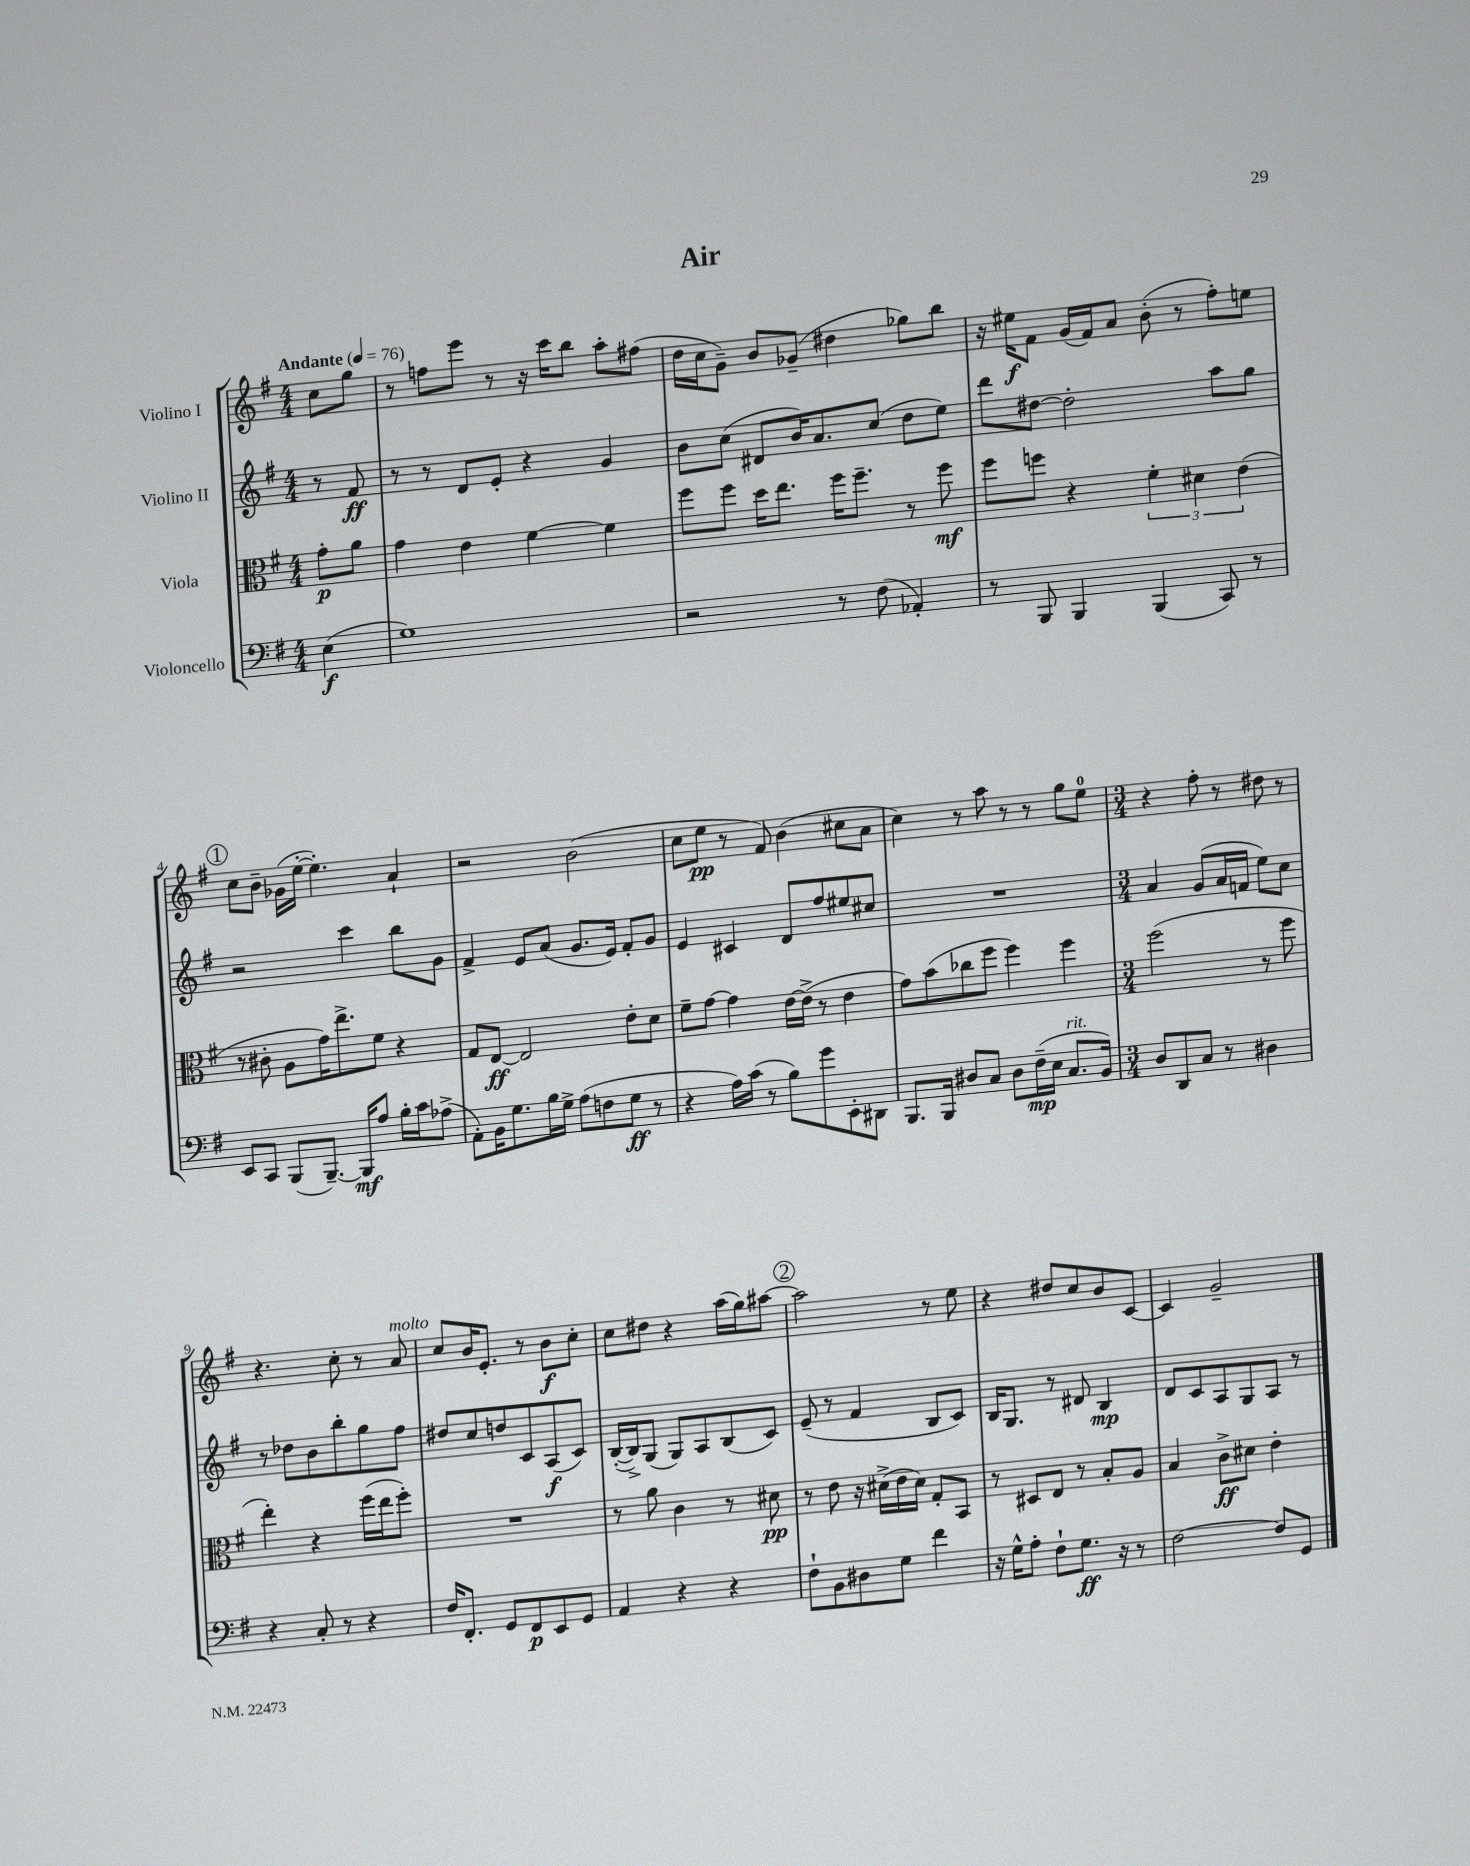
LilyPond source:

\header { title = "Air" }
<<
\new StaffGroup <<
\new Staff = "s0" \with { instrumentName = "Violino I" } {
    \clef treble \key g \major \numericTimeSignature \time 4/4 \partial 4 \tempo "Andante" 4 = 76
    c''8 g''8 |
    r8 f''8 e'''8 r8 r16 c'''16 b''8 a''8-. fis''8( |
    d''16 c''16 g'8--) b'8 ges'8--( dis''4 ges''8) b''8 |
    r16 eis''16\f fis'8 g'16( fis'16) a'8 b'8-.( r8 fis''8-.) e''8 |
    \mark \markup { \circle "1" } c''8 b'8-- ges'16( e''16~-. e''4.-.) a'4-! |
    r2 b'2( |
    c''8 e''8\pp r8 fis'8) b'4( cis''8 a'8 |
    c''4) r8 a''8 r8 r8 g''8 e''8-0 |
    \numericTimeSignature \time 3/4 r4 fis''8-. r8 dis''8 r8 |
    r4. c''8-. r8 a'8^\markup { \italic "molto" } |
    c''8 b'16 e'8.-. r8 b'8\f c''8-. |
    c''8 dis''8 r4 a''16( g''16) ais''8~ |
    \mark \markup { \circle "2" } ais''2 r8 e''8 |
    r4 dis''8 c''8 b'8 c'8~ |
    c'4 g'2-- \bar "|." |
}
\new Staff = "s1" \with { instrumentName = "Violino II" } {
    \clef treble \key g \major \numericTimeSignature \time 4/4 \partial 4
    r8 fis'8\ff |
    r8 r8 d'8 e'8-. r4 g'4 |
    b'8 c''8( dis'8 b'16) a'8. c''8( d''8 e''8) |
    d'''8 dis''8~ dis''2-. a''8 g''8 |
    \mark \markup { \circle "1" } r2 c'''4 b''8 g'8 |
    fis'4-> e'8 a'8( g'8. e'16) fis'8-. g'8 |
    e'4 cis'4 d'8 fis''8 eis''8 cis''8 |
    R1 |
    \numericTimeSignature \time 3/4 a'4 g'8( a'16 f'16 e''8) c''8 |
    r8 des''8 b'8 b''8-. g''8 fis''8 |
    dis''8 c''8 d''8 c'8 a8\f( c'8) |
    b16~-.( b16->) g8( g8) a8 b8( c'8) |
    \mark \markup { \circle "2" } e'8--( r8 fis'4 b8 c'8) |
    b16 g8. r8 dis'8 b4\mp |
    d'8 c'8 a8 g8 a8 r8 \bar "|." |
}
\new Staff = "s2" \with { instrumentName = "Viola" } {
    \clef alto \key g \major \numericTimeSignature \time 4/4 \partial 4
    g'8-.\p a'8 |
    g'4 e'4 fis'4~ fis'4 |
    fis''8 fis''8 d''16 e''8. fis''16 fis''8.-- r8 fis''8\mf |
    fis''8 f''8 r4 \tuplet 3/2 { fis'4-. dis'4 e'4( } |
    \mark \markup { \circle "1" } r8 cis'8-. a8 g'16) e''8.-> fis'8 r4 |
    g8 e8~\ff e2 e'8-. d'8 |
    fis'8-- g'8~ g'4 e'16~ e'16->( r8 e'4 |
    g'8) b'8( ces''8 fis''8 fis''4) fis''4 |
    \numericTimeSignature \time 3/4 fis''2( r8 fis''8 |
    e''4-.) r4 fis''16( e''16 fis''8-.) |
    R2. |
    r8 a'8 c'4 r8 dis'8\pp |
    \mark \markup { \circle "2" } r8 e'8 r16 dis'16->( e'16 dis'16) g8-. b,8 |
    r8 dis8 e8 r8 b8-. a8 |
    b4 c'8->\ff dis'8 e'4-. \bar "|." |
}
\new Staff = "s3" \with { instrumentName = "Violoncello" } {
    \clef bass \key g \major \numericTimeSignature \time 4/4 \partial 4
    e4\f( |
    g1) |
    r2 r8 fis8( aes,4-.) |
    r8 b,,8 b,,4 b,,4( c,8) r8 |
    \mark \markup { \circle "1" } e,8 c,8 b,,8( b,,8.~--) b,,16\mf a8 b16-. c'16 aes8->( |
    a,8-.) b,16 g8. b16 g16-> a8( f8 g8\ff r8 |
    r4 a16) c'16( r8 b8) g'8 e,8-. dis,8 |
    b,,8. b,,16 dis8 c8 dis8 fis16--\mp( e16 c8.^\markup { \italic "rit." } b,16) |
    \numericTimeSignature \time 3/4 d8 d,8 c8 r8 dis4 |
    r4 c8-. r8 r4 |
    fis16 fis,8.-. g,8 fis,8\p e,8 g,8 |
    a,4 r4 r4 |
    \mark \markup { \circle "2" } fis8-! b,8 dis8 g8 fis'4 |
    r16 g16-^ a8-. fis8-! g8.\ff r16 r8 |
    fis2~ fis8 g,8 \bar "|." |
}
>>
>>
